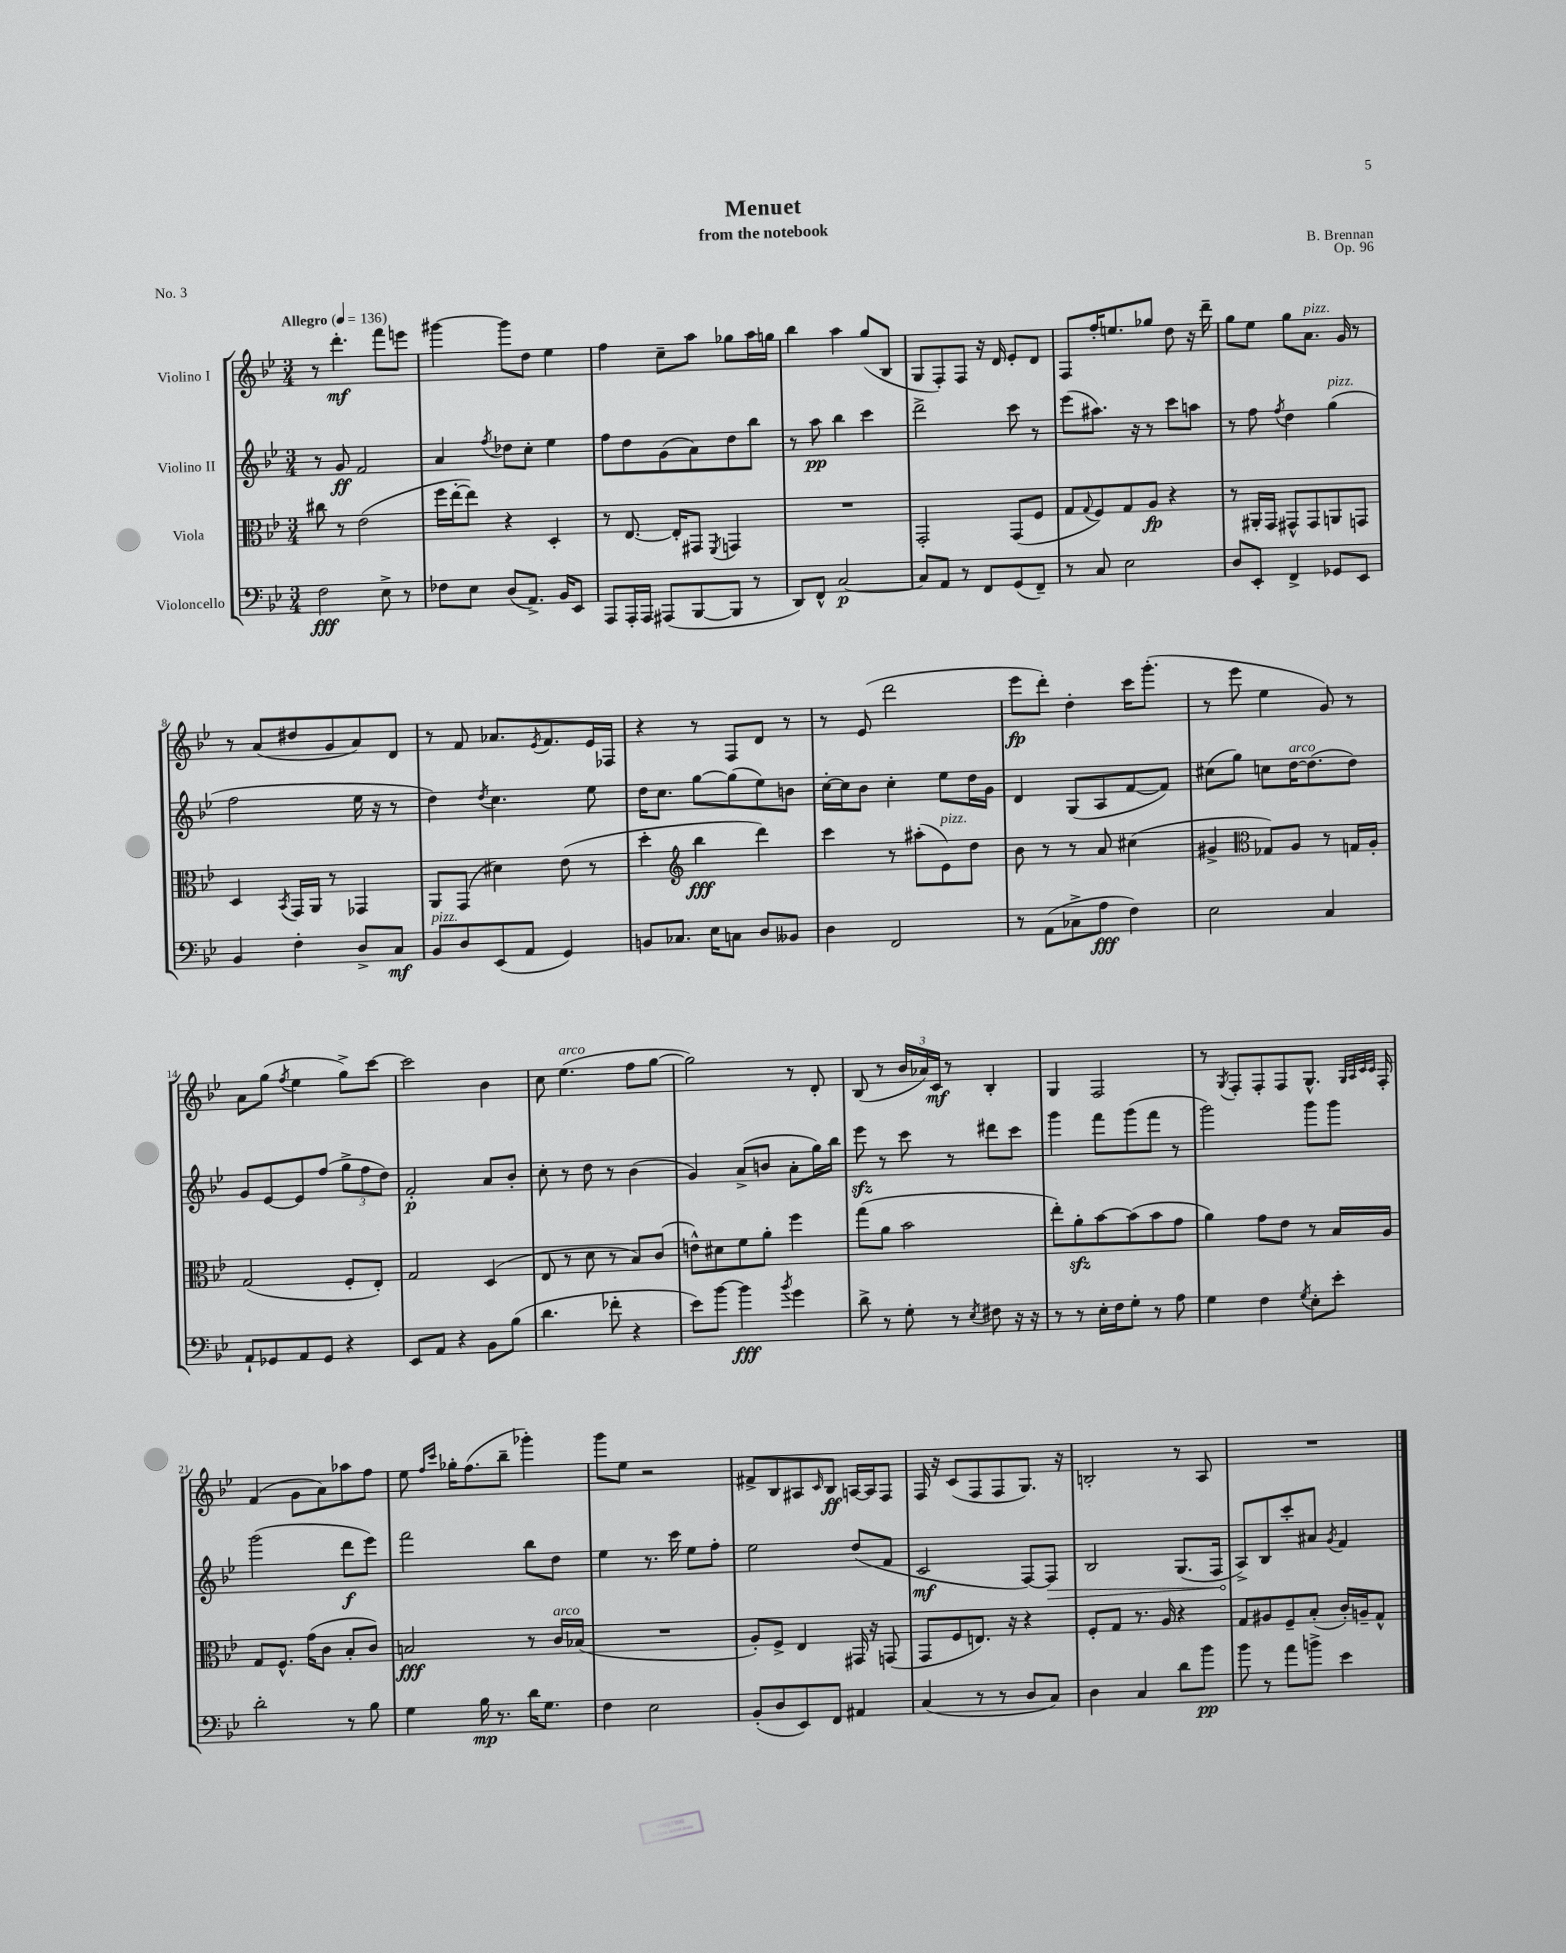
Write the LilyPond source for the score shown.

\header { title = "Menuet" composer = "B. Brennan" subtitle = "from the notebook" opus = "Op. 96" piece = "No. 3" }
<<
\new StaffGroup <<
\new Staff = "s0" \with { instrumentName = "Violino I" } {
    \clef treble \key bes \major \numericTimeSignature \time 3/4 \tempo "Allegro" 4 = 136
    r8 d'''4.-.\mf f'''8 e'''8 |
    gis'''4~ gis'''8 d''8 ees''4 |
    f''4 c''8-- a''8 ges''8 a''16 g''16 |
    bes''4 a''4 g''8( bes8 |
    g8 f8-.) f8 r16 d'16 ees'8-. d'8 |
    f8 f''16-. e''8. ges''8 d''8 r16 d'''16-- |
    g''8 ees''8 g''8 a'8.^\markup { \italic "pizz." } g'16 r8 |
    r8 a'8( dis''8 g'8 a'8) d'8 |
    r8 f'8 aes'8. \acciaccatura { ees'8 } f'8. ees'16 fes16 |
    r4 r8 f8 d'8 r8 |
    r8 ees'8( d'''2 |
    ees'''8\fp d'''8-.) d''4-. c'''16 g'''8.-.( |
    r8 ees'''8 ees''4 g'8) r8 |
    a'8 g''8( \acciaccatura { f''8 } ees''4 g''8->) c'''8~ |
    c'''2 bes'4 |
    c''8 ees''4.^\markup { \italic "arco" }( f''8 g''8~ |
    g''2) r8 d'8-. |
    bes8( r8 \tuplet 3/2 { bes'16 aes'16) c'16\mf } r8 bes4-. |
    g4 f2 |
    r8 \acciaccatura { g8 } f8-. f8-. f8 g8.-^ \grace { g32 a32 c'32 c'32 } f16-. |
    f'4( g'8 a'8) aes''8 f''8 |
    ees''8 \grace { f''16 c'''16 } ges''16-. f''8.( bes''8-- ges'''4-.) |
    g'''8 ees''8 r2 |
    fis'8-> bes8 ais8 \grace { c'16 } bes8\ff a16~ a16 f8 |
    f16 r16 c'8( f8 f8 g8.) r16 |
    b2-. r8 a8 |
    R2. \bar "|." |
}
\new Staff = "s1" \with { instrumentName = "Violino II" } {
    \clef treble \key bes \major \numericTimeSignature \time 3/4
    r8 g'8\ff f'2 |
    a'4 \acciaccatura { f''8 } des''8 c''8-. ees''4 |
    f''8 d''8 g'8( a'8) d''8 bes''8 |
    r8 a''8\pp bes''4 c'''4 |
    d'''2-> c'''8 r8 |
    ees'''8( ais''8.) r16 r8 c'''8 a''8 |
    r8 f''8 \acciaccatura { f''8 } d''4 g''4^\markup { \italic "pizz." }( |
    f''2 ees''16 r16 r8 |
    d''4) \acciaccatura { d''8 } c''4. ees''8 |
    d''16 c''8. g''8~ g''8( ees''8) b'8 |
    c''16~-. c''16 bes'8 c''4-. ees''8 d''16 g'16 |
    d'4 g8( a8 f'8~ f'8) |
    cis''8( g''8) c''8 d''16~^\markup { \italic "arco" } d''8.( d''8) |
    g'8 ees'8~ ees'8 f''8( \tuplet 3/2 { g''8-> f''8 d''8) } |
    f'2-.\p a'8 bes'8-. |
    c''8-. r8 d''8 r8 bes'4( |
    g'4) a'8->( b'8 a'8-. g''16) bes''16 |
    ees'''8\sfz r8 c'''8 r8 dis'''8 c'''8 |
    g'''4 f'''8 g'''8( f'''8 r8 |
    g'''2) g'''8 g'''8 |
    g'''2( d'''8\f ees'''8) |
    f'''2 bes''8 d''8 |
    ees''4 r8. c'''16 ees''8 f''8-. |
    ees''2 d''8( f'8 |
    c'2\mf f8~) \once \override Hairpin.circled-tip = ##t f8\> |
    bes2 g8.( f16 |
    a8->\!) bes8 c'''8-. ais'8 \acciaccatura { g'8 } f'4 \bar "|." |
}
\new Staff = "s2" \with { instrumentName = "Viola" } {
    \clef alto \key bes \major \numericTimeSignature \time 3/4
    cis''8 r8 ees'2( |
    f''16 ees''16~-. ees''8) r4 d4-. |
    r8 ees8.~ ees16-. gis,8 \acciaccatura { f,8 } g,4 |
    R2. |
    g,2-. g,8( f8 |
    g8 \appoggiatura { g8 } f8) g8 a8\fp r4 |
    r8 ais,16-. g,16 gis,8-^ gis,8 a,8 g,8 |
    d4 \acciaccatura { bes,8 } g,16 a,16 r8 ges,4 |
    a,8 g,8( dis'4) ees'8( r8 |
    d''4-. \clef treble bes''4\fff d'''4) |
    c'''4 r8 ais''8-.( ees'8^\markup { \italic "pizz." }) d''8 |
    bes'8 r8 r8 a'8 cis''4( |
    gis'4-> \clef alto ges8) a8 r8 g16 a16-. |
    g2( f8-. ees8-.) |
    g2 d4( |
    ees8 r8 d'8 r8 bes8) c'8( |
    e'8-^) dis'8 f'8 a'8-. f''4 |
    g''8( a'8 bes'2 |
    ees''8-.) a'8-.\sfz bes'8~ bes'8( bes'8 g'8 |
    a'4) g'8 ees'8 r8 bes16 a16 |
    g8 f8.-^ g'16( c'8 bes8-. c'8) |
    b2\fff r8 c'16^\markup { \italic "arco" } bes16( |
    R2. |
    a8-.) f8-> ees4 gis,16 r16 g,8( |
    g,8 f8 e8.) r16 r4 |
    f8-. g8 r8. a16 r4 |
    g8 ais8 f8-- bes8-.( c'16-.) a16-- g8-^ \bar "|." |
}
\new Staff = "s3" \with { instrumentName = "Violoncello" } {
    \clef bass \key bes \major \numericTimeSignature \time 3/4
    f2\fff ees8-> r8 |
    fes8 ees8 d8( a,8.->) bes,16 ees,8 |
    a,,8 a,,16-. a,,16 ais,,8( bes,,8~ bes,,8 r8 |
    d,8) f,8-^ c2~\p |
    c8 a,8 r8 f,8 g,8( f,8--) |
    r8 c8 ees2 |
    d8 ees,8-. f,4-> ges,8 ees,8 |
    bes,4 f4-. d8-> c8\mf |
    bes,8^\markup { \italic "pizz." } d8 ees,8( a,8 g,4) |
    b,8 ces8. ees16 c8 d8 beses,8 |
    d4 f,2 |
    r8 a,8( ces8-> a8\fff f4) |
    ees2 c4 |
    a,8-! ges,8 a,8 ges,8 r4 |
    ees,8 a,8 r4 bes,8 bes8( |
    d'4. fes'8-. r4 |
    ees'8) bes'8~ bes'4\fff \acciaccatura { bes'8 } g'4 |
    d'8-> r8 g8-. r8 \acciaccatura { ees8 } fis8 r16 r16 |
    r8 r8 ees16-. f16 g8-. r8 a8 |
    g4 f4 \acciaccatura { g8 } ees8-. ees'8-. |
    d'2-. r8 bes8 |
    g4 bes16\mp r8. d'16 g8. |
    f4 ees2 |
    bes,8-.( d8 ees,8) f,8 ais,4 |
    c4( r8 r8 d8 c8) |
    d4 c4 d'8 bes'8\pp |
    bes'8 r8 a'8 b'8-> ees'4 \bar "|." |
}
>>
>>
